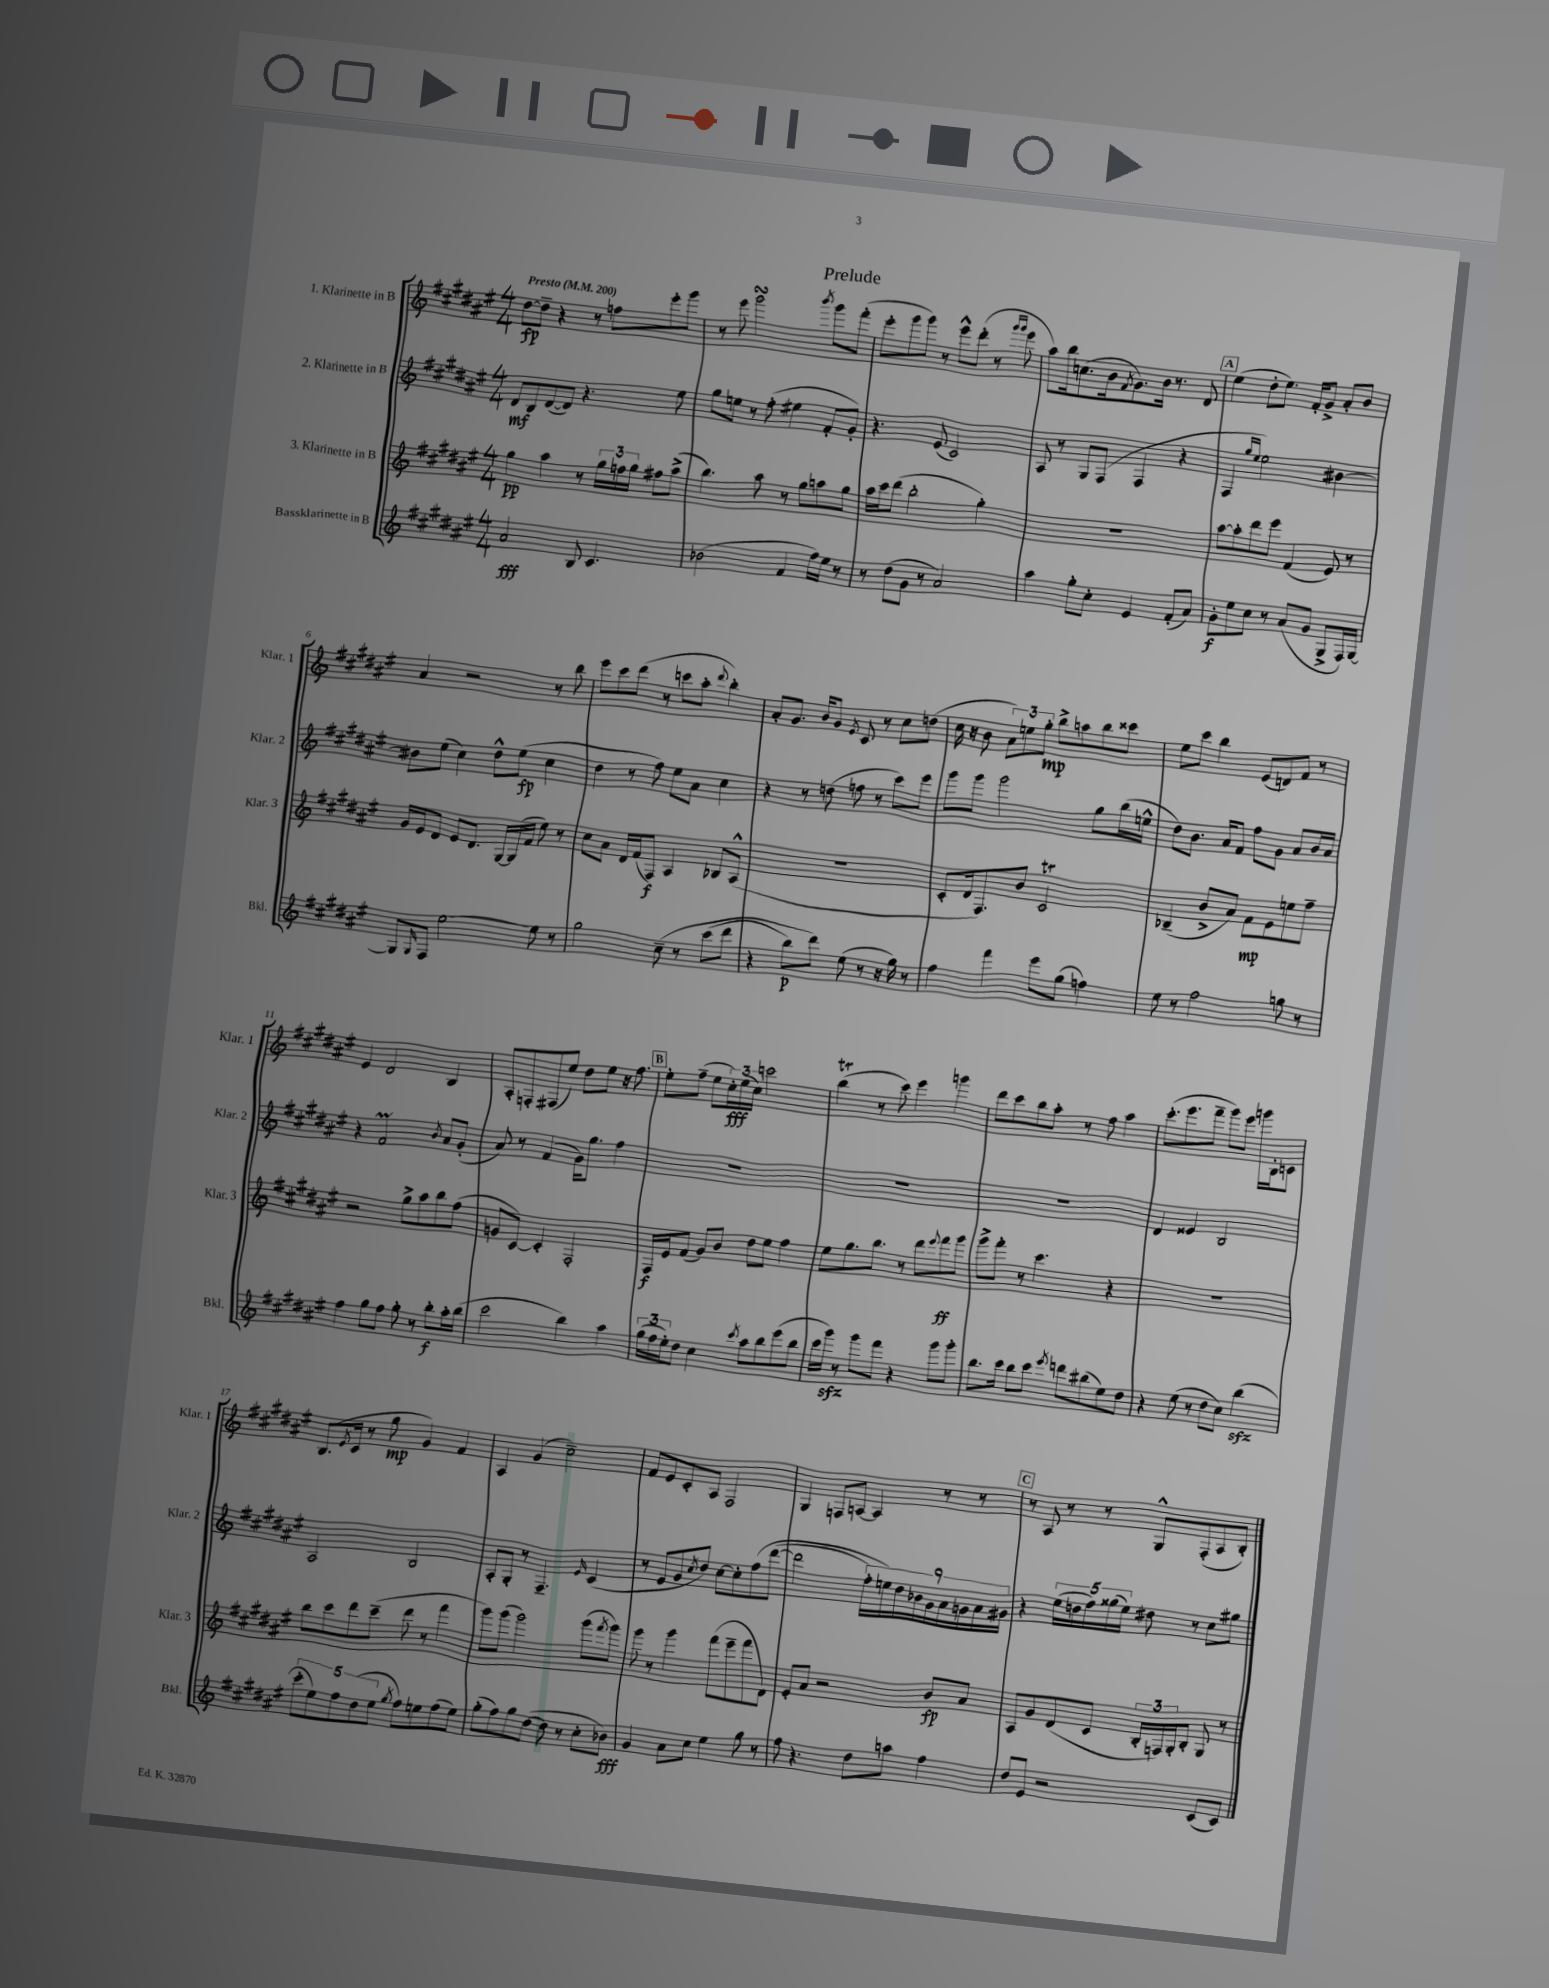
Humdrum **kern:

**kern	**kern	**kern	**kern
*staff4	*staff3	*staff2	*staff1
*clefG2	*clefG2	*clefG2	*clefG2
*k[f#c#g#d#a#e#]	*k[f#c#g#d#a#e#]	*k[f#c#g#d#a#e#]	*k[f#c#g#d#a#e#]
*M4/4	*M4/4	*M4/4	*M4/4
*MM200	*MM200	*MM200	*MM200
2a#/	4gg#\	8d#/L	[8dd#\L
.	.	8B/	8dd#~\]J
.	4aa#\	([8d#/	4r
.	.	8d#/]J)	.
8B/	8r	4.r	8r
4.c#/	24gg#\LL	.	8ff\L
.	24ff\	.	.
.	24gg#\JJ	.	.
.	8ff#\L	.	8eee#'\
.	(8aa#^\J	8ee#\	8ggg#\J
=	=	=	=
(2b-\	4.bb\)	8gg#\L	8r
.	.	8ee\J	8eee#\
.	.	8r	2ggg#\
.	8aa#\	(8ff#'\	.
4f#/	8r	4ee#\	.
.	8gg#\L	.	.
.	.	.	8qbbb/
16ff#\LL)	8aa\	8f#'/L	8ggg#\L
16ee#\JJ	.	.	.
8r	8gg#\J	8g#'/J)	(8fff#'\J
=	=	=	=
8r	16aa#\LL	4.r	8eee#'\L
.	16ccc#\J	.	.
(8dd#\L	(8ddd#\J	.	8ggg#\
8g#\J	2bb'\	.	8ggg#\J)
8r	.	(8e#/	8r
2a#/)	.	2c#/)	8eee#^^\L
.	.	.	(8ddd#'\J
.	4gg#'\)	.	8r
.	.	.	16qqggg#/LL
.	.	.	16qqggg#/JJ
.	.	.	8eee#\
=	=	=	=
4aa#\	1r	8A#/	8aa#\L)
.	.	8r	16bb\k
.	.	.	(8.cc\
8gg#'\L	.	8G#/L	.
8cc#'\J	.	(8F#/J	16b\k
.	.	.	8qf#/
.	.	.	8.g#\)
4e#/	.	4F#/	.
.	.	.	16b\Jk
.	.	.	8.r
(8f#'/L	.	4r	.
8a#/J)	.	.	8d#/
=	=	=	=
8g#'\L	[8aa#\L	4F#/	(4ee#\
8ee#\	8aa#'\]	.	.
.	.	16qqgg#/LL	.
.	.	16qqee#/JJ	.
8cc#\J	8ddd#\	2ee#\)	8dd#'\L
8r	8eee#\J	.	8.ee#\J)
(8a#/L	(4f#/	.	.
.	.	.	16f#'/LK
8g#/J	.	.	8g#^/J
8G#^/L	8e#/)	[4b#\	8a#'/L
16F#/L)	8r	.	8b/J
[16G#/JJ	.	.	.
=	=	=	=
8G#/]L	16g#/LL	8b#\]L	4a#/
.	16e#/J	.	.
16qqG#/	.	.	.
8F#/J	8d#/J	(8ee#\J	.
[2ee#\	8e#/L	4cc#\)	2r
.	8.d#/J	.	.
.	.	8dd#^^\L	.
.	[16G#/LL	.	.
.	(16G#/]	(8ee#\J	.
.	16f#/JJ	.	.
8ee#\]	8ee#\)	4cc#\	8r
8r	8r	.	8bb\
=	=	=	=
2gg#\	8cc#\L	4dd#\	8eee#\L
.	8a#\J	.	8ccc#\
.	16d#/LL	8r	(8ddd#\J
.	(16f#/J	.	.
.	8F#/J)	8ff#\)	8r
&(8cc#~\	4A#/	8ee#\L	8ccc\L
8r	.	8a#\J	8aa#'\J
.	.	.	8qqddd#/
(8ccc#\L	8B-/L	4cc#\	4bb'\)
8ddd#\J	(8A#^^/J	.	.
=	=	=	=
4r	1r	4r	8a#'/L
.	.	.	8.g#/J
8bb\L)	.	8r	.
.	.	.	16b/LK
8ddd#\J&)	.	(8dd\	8g#/J
.	.	.	8qe#/
(8ee#\	.	8ff\	8c#/
8r	.	8r	8r
16r	.	8ccc#\L)	8cc#\L
16gg#\)	.	.	.
8r	.	8eee#\J	(8dd\J
=	=	=	=
4ff#\	8c#'/L	8ggg#\L	16cc#\
.	.	.	16r
.	16d#/k	8ggg#\J	8b\
.	8.F#/)	.	.
4fff#\	.	2ggg#\	12a#\L)
.	.	.	12ee\
.	8b/J	.	.
.	.	.	12gg#'\J
8eee#\L	2c#/	.	8bb^\L
(8gg#\J	.	.	8aa\
4ff\)	.	8gg#\L	8bb\
.	.	(16bb\L	8ccc##\J
.	.	16ee^^\JJ	.
=	=	=	=
8ee#\	(4B-~/	8dd#\L)	8ee#\L
8r	.	8.b\J	8ccc#\J
2ff#\	8b^/L	.	4bb\
.	.	16a#/LK	.
.	8a#/J)	8f#/J	.
.	8f#\L	8ff#\L	(8e#/L
.	8e#\	8g#\J	8d/)
8gg\	8ee\	8a#/L	8f#/J
8r	8ff#~\J	16b/L	8r
.	.	16a#/JJ	.
=	=	=	=
4ff#\	2r	4r	4e#/
8gg#\L	.	2f#/	2d#/
8ff#\J	.	.	.
8gg#'\	8gg#^\L	.	.
8r	8aa#\	.	.
.	.	8qb/	.
8bb'\L	8bb\	8a#/L	4B/
16aa#'\L	(8ff#\J	(8g#'/J	.
(16bb\JJ	.	.	.
=	=	=	=
2ccc#\	8g/L	8a#/)	8A#'/L
.	[8c#/J)	8r	8F'/
.	4c#'/]	(4f#/	(8F#/
.	.	.	8ee#/J)
4bb\)	2F#'/	16g#\LK)	8dd#\L
.	.	8.gg#\J	.
.	.	.	8ee#\J
4aa#\	.	4ff#\	16r
.	.	.	8.ff#\
=	=	=	=
(24gg#\LL	16F#/LL	1r	8ee#'\L
24ff#\	.	.	.
.	16e#/J	.	.
24ee#'\J)	.	.	.
8dd#\J	(8f#/J	.	(8ff#~\J
4cc#\	8g#/L)	.	8ee#\L
.	8b/J	.	24cc#'\L)
.	.	.	(24ee#\
.	.	.	24cc#\JJ)
8qccc#/	.	.	.
8aa#\L	8dd#\L	.	2ccc\
8bb\	8ee#\J	.	.
(8eee#\	4ff#\	.	.
8bb\J	.	.	.
=	=	=	=
16ccc#\LL	8ee#\L	1r	(4bb\
16ggg#\JJ)	.	.	.
8r	8.gg#\	.	.
8ggg#\L	.	.	8r
.	8.bb\J	.	.
8fff#\J	.	.	8ccc#\)
4r	8r	.	4eee#\
.	8ddd#\L	.	.
.	8qqeee#/	.	.
8ggg#\L	8fff#\	.	4ggg\
8ggg#'\J	8ggg#\J	.	.
=	=	=	=
8.bb\L	8ggg#^\L	1r	8ddd#\L
.	8fff#'\J	.	8ccc#\
16ccc#\Jk	.	.	.
8bb\L	8r	.	8bb\
8ccc#\J	4.ccc#\	.	8aa#'\J
8qeee#/	.	.	.
8ddd\L	.	.	8r
(8bb#\	.	.	8ff#\
8ee#\)	4r	.	4aa#\
8dd#\J	.	.	.
=	=	=	=
4r	1r	4d#/	(8.ccc#'\L
.	.	.	8.eee#\
(8ee#\	.	4e##/	.
8r	.	.	8fff#~\J
8dd#\L	.	2B/	8ggg#\L)
8cc#\J)	.	.	8eee#\J
(4bb\	.	.	16ggg\LL
.	.	.	16B'\J
.	.	.	8c\J
=	=	=	=
10ccc#'\L	8bb\L	2A#/	(8.B/L
10ee#\)	.	.	.
.	8ccc#\	.	.
.	.	.	8qe#/
.	.	.	16c#/Jk
10ff#\	.	.	.
.	8ddd#\	.	8r
(10dd#\	.	.	.
.	(8ccc#~\J	.	8gg#\
10ee#\J	.	.	.
8qgg#/	.	.	.
8ff#\L)	8ddd#\	2B/	4g#/)
8ee\	8r	.	.
(8ff#\	4fff#\	.	4f#/
8ee\J)	.	.	.
=	=	=	=
(8gg#'\L	8ggg#\L)	8A#'/L	4A#/
8ff#\)	(8ggg#\J	8G#'/J	.
8gg#\	2ggg#\)	8r	(4g#/
([8dd#\J	.	4.F#~/	.
8dd#\]	.	.	2cc#~\)
8r	.	.	.
.	.	16qqe#/	.
8cc#'\L	(8ggg#\L	(4c#/	.
.	8qfff#/	.	.
8b-\J)	8ggg#\J)	.	.
=	=	=	=
4g#/	8ggg#\	8r	8f#/L
.	8r	8e#/L	8e#/
8a#\L	4ggg#\	8g#/	8c#'/
.	.	8qcc#/	.
8cc#\J	.	8dd#/J)	8A#/J
4ee#\	(8fff#\L	[8cc#\L	2F#/
.	8eee#~\	8cc#'\]	.
8gg#\	8fff#\	&(8ff#\	.
8r	8d#\J)	([8ddd#\J	.
=	=	=	=
8ff#\	8e#'/L	2ddd#\]	4G#/
4.r	8a#/J	.	.
.	2r	.	8F/L
.	.	.	[8A/J
8dd#\L	.	18ff#'\LL)	4A/]
.	.	18ee\&)	.
.	.	18dd#\	.
8aa\J	.	.	.
.	.	18b-\	.
.	.	18g#\	.
4ff#\	8b/L	.	8r
.	.	18a#\	.
.	.	18g\	.
.	8a#/J	.	8r
.	.	18a#\	.
.	.	18g#\JJ	.
=	=	=	=
8dd#/L	8A#/L	4r	8r
8e#/J	8g#/	.	8A#/
2r	(8d#/	(20ee#\LL	8r
.	.	20dd\	.
.	.	20ff#\)	.
.	8c#/J	.	8r
.	.	(20gg##\	.
.	.	20ee#\JJ)	.
.	24B'/LL	8dd#\	8G#^^/L
.	24F/)	.	.
.	24G#'/J	.	.
.	8B'/J	8r	(8F#'/
(8c#/L	8G#/	8cc#\L	8A#/
8c#/J)	8r	8gg#\J	8B'/J)
==	==	==	==
*-	*-	*-	*-
